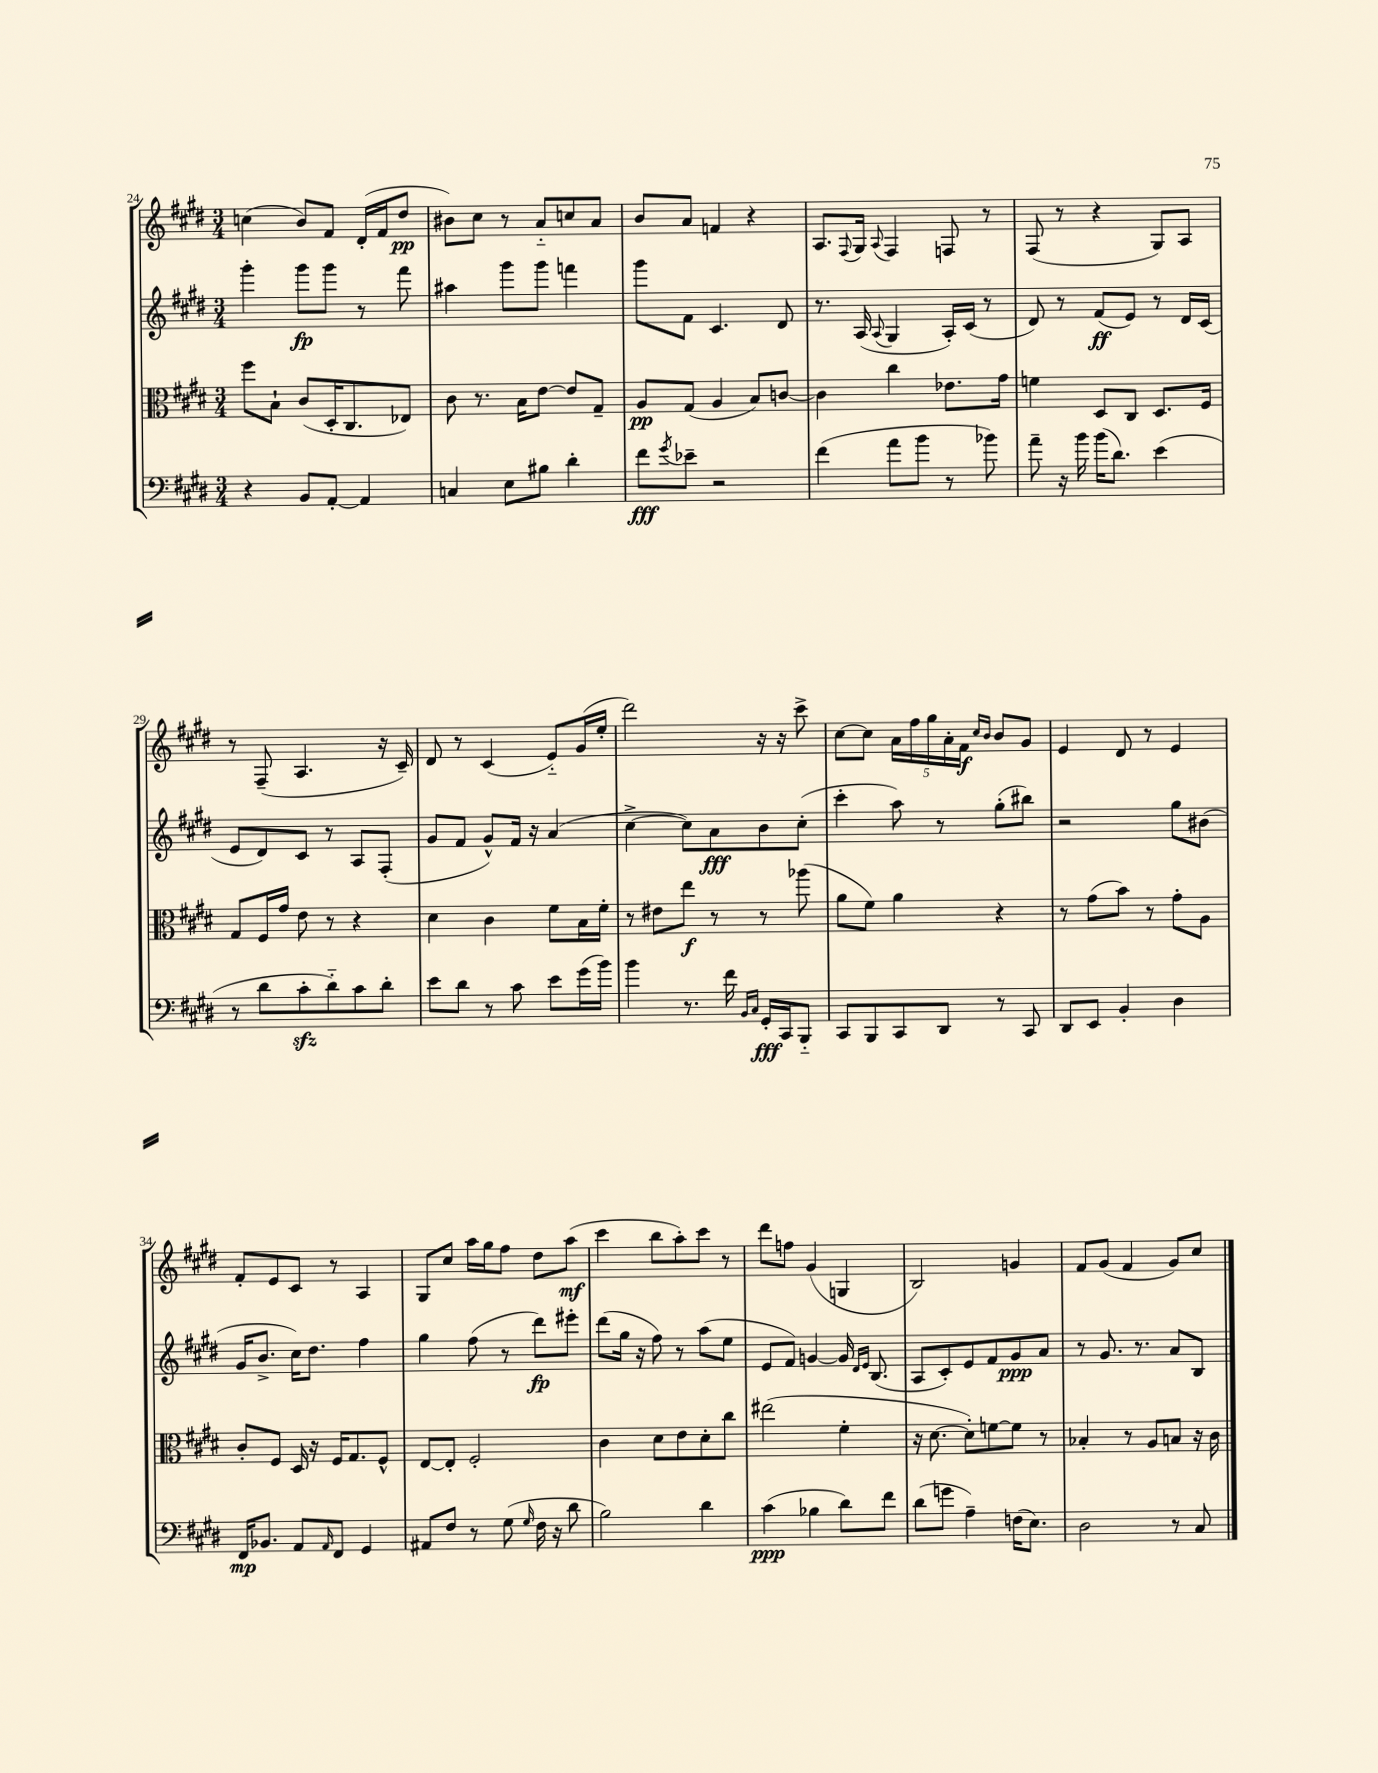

**kern	**kern	**kern	**kern
*staff4	*staff3	*staff2	*staff1
*clefF4	*clefC3	*clefG2	*clefG2
*k[f#c#g#d#]	*k[f#c#g#d#]	*k[f#c#g#d#]	*k[f#c#g#d#]
*M3/4	*M3/4	*M3/4	*M3/4
4r	8ff#	4ggg#'	(4cc
.	8B`	.	.
8BB	(8c#	8ggg#	8b)
[8AA'	16D#'	8ggg#	8f#
.	8.C#	.	.
4AA]	.	8r	(16d#'
.	.	.	16f#
.	8E-)	8fff#	8dd#
=	=	=	=
4C	8c#	4aa#	8b#)
.	8.r	.	8cc#
8E	.	8ggg#	8r
.	16B	.	.
8B#	[8e	8ggg#	8a'~
4d#'	8e]	4fff	8cc
.	8G#~	.	8a
=	=	=	=
8f#	8A	8ggg#	8b
8qg#	.	.	.
8e-~	(8G#	8f#	8a
2r	4A	4.c#	4f
.	8B)	.	4r
.	[8c	8d#	.
=	=	=	=
(4f#	4c]	8.r	8.A
.	.	.	8qqF#
.	.	(16A	16G#
.	.	8qqA	8qqA
8a	4cc#	4G#	4F#
8b	.	.	.
8r	8.e-	16A')	8F
.	.	(16c#	.
8b-)	.	8r	8r
.	16g#	.	.
=	=	=	=
8a~	4f	8d#)	(8F#
16r	.	8r	8r
16b	.	.	.
(16b	8D#	(8f#	4r
8.d#)	.	.	.
.	8C#	8e)	.
(4e	8.D#	8r	8G#)
.	.	16d#	8A
.	16F#	(16c#	.
=	=	=	=
8r	8G#	8e	8r
8d#	16F#	8d#)	(8F#~
.	16g#	.	.
8c#'	8e	8c#	4.A
8d#'~)	8r	8r	.
8c#	4r	8A	.
8d#'	.	(8F#'	16r
.	.	.	16c#~)
=	=	=	=
8e	4d#	8g#	8d#
8d#	.	8f#	8r
8r	4c#	8g#^^)	(4c#
8c#	.	16f#	.
.	.	16r	.
8e	8f#	(4a	8e'~)
(16g#	16B	.	(16g#
16b)	16f#'	.	16ee'
=	=	=	=
4b	8r	[4cc#^	2ddd#)
.	8e#	.	.
8.r	8ee	8cc#])	.
.	8r	8a	.
16f#	.	.	.
16qqBB	.	.	.
16qqC#	.	.	.
16GG#'	8r	8b	16r
16CC#	.	.	16r
8BBB'~	(8aa-	(8cc#'	8ccc#^
=	=	=	=
8CC#	8a	4ccc#'	[8cc#
8BBB	8f#)	.	8cc#]
8CC#	4a	8aa)	20a
.	.	.	20ff#
.	.	.	20gg#
8DD#	.	8r	.
.	.	.	20a'
.	.	.	20f#
.	.	.	16qqcc#
.	.	.	16qqb
8r	4r	(8gg#'	8b
8CC#	.	8bb#)	8g#
=	=	=	=
8DD#	8r	2r	4e
8EE	(8g#	.	.
4BB'	8b)	.	8d#
.	8r	.	8r
4D#	8g#'	8gg#	4e
.	8A	(8b#	.
=	=	=	=
16FF#	8c#'	16g#	8f#'
8.BB-	.	8.b^	.
.	8F#	.	8e
8AA	16D#	16cc#)	8c#
.	16r	8.dd#	.
16qqAA	.	.	.
8FF#	16F#	.	8r
.	8.G#	.	.
4GG#	.	4ff#	4A
.	8F#^^	.	.
=	=	=	=
8AA#	[8E	4gg#	8G#
8F#	8E']	.	8cc#
8r	2F#'	(8ff#	16aa
.	.	.	16gg#
(8G#	.	8r	8ff#
16qqG#	.	.	.
16F#	.	8ddd#)	8dd#
16r	.	.	.
8d#	.	8eee#'	(8aa
=	=	=	=
2B)	4c#	(8ddd#	4ccc#
.	.	16gg#	.
.	.	16r	.
.	8d#	8ff#)	8bb
.	8e	8r	8aa')
4d#	8d#'	(8aa	8ccc#
.	8cc#	8ee	8r
=	=	=	=
(4c#	(2ee#	8e	8ddd#
.	.	8f#)	8ff
4B-	.	[4g	(4g#
8d#)	4f#'	16g]	4G
.	.	16qqd#	.
.	.	16qqe	.
.	.	(8.B	.
8f#	.	.	.
=	=	=	=
(8d#	16r	8A	2B)
.	[8.d#	.	.
8g	.	8c#')	.
4A~)	8d#'])	8e	.
.	[8f	8f#	.
(16F	8f]	8g#	4g
8.E)	.	.	.
.	8r	8a	.
=	=	=	=
2D#	4B-'	8r	8f#
.	.	8.g#	(8g#
.	8r	.	4f#
.	.	8.r	.
.	8A	.	.
8r	8B	8a	8g#)
8C#	16r	8B	8cc#
.	16c#	.	.
==	==	==	==
*-	*-	*-	*-
